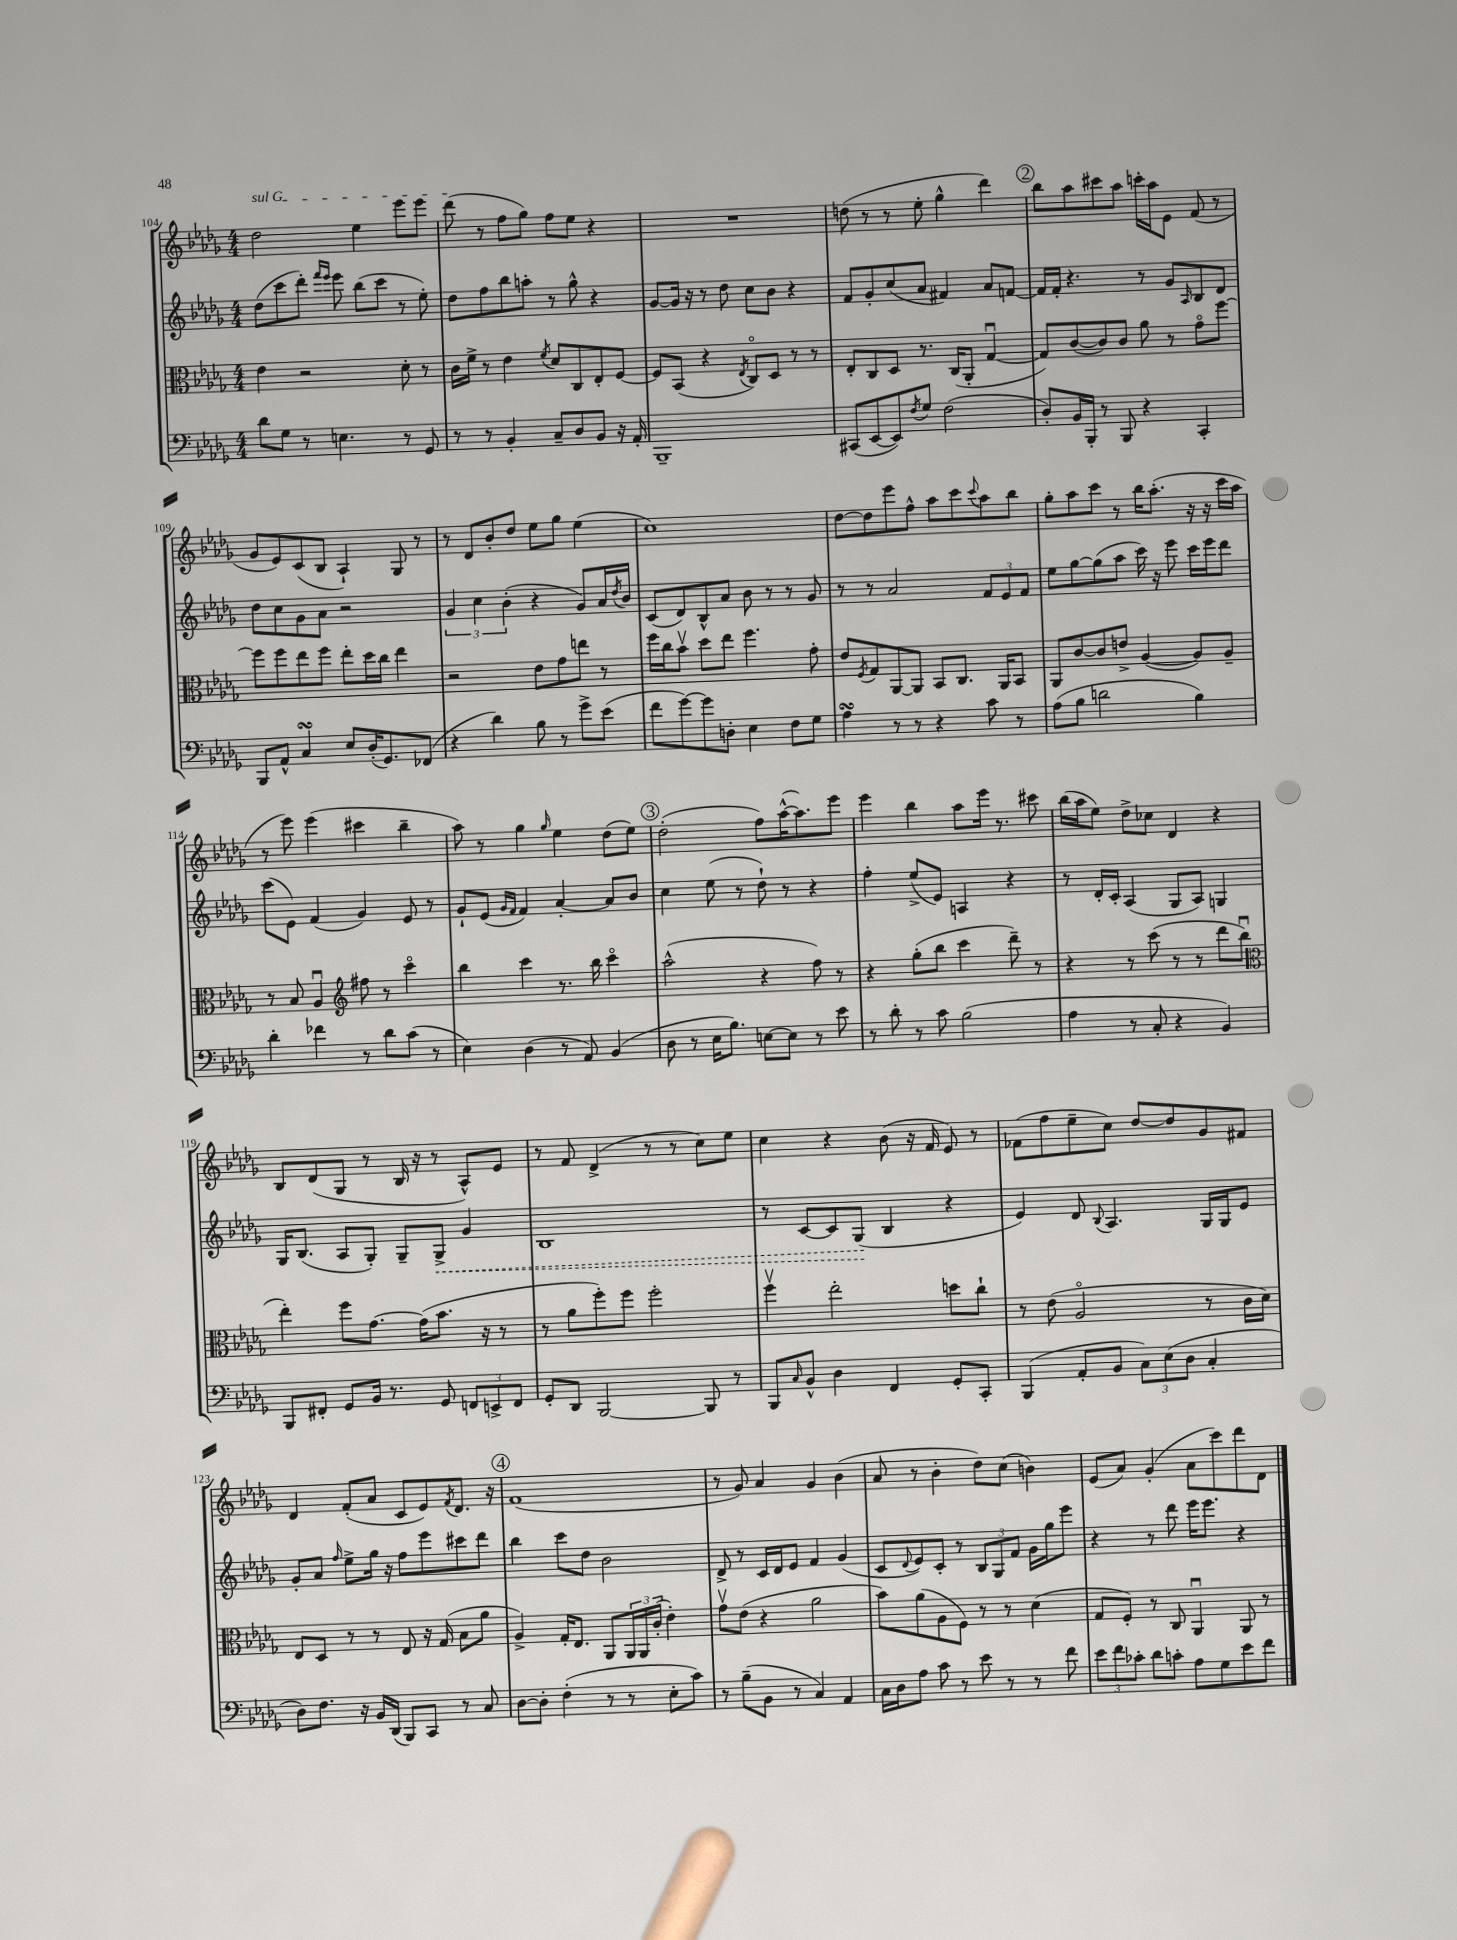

**kern	**kern	**kern	**kern
*staff4	*staff3	*staff2	*staff1
*clefF4	*clefC3	*clefG2	*clefG2
*k[b-e-a-d-g-]	*k[b-e-a-d-g-]	*k[b-e-a-d-g-]	*k[b-e-a-d-g-]
*M4/4	*M4/4	*M4/4	*M4/4
8d-	4e-	(8dd-	2dd-
8G-	.	8ccc	.
8r	2r	8ddd-')	.
.	.	16qqfff	.
.	.	16qqeee-	.
4.E	.	8eee-	.
.	.	(8bb-	4ee-
.	.	8ccc	.
8r	8d-'	8r	8eee-
8GG-	8r	8ee-')	8eee-
=	=	=	=
8r	16c	8dd-	(8ddd-
.	16f^	.	.
8r	8r	8ff	8r
4BB-'	4e-	8bb-	8ff
.	.	8aa'	8gg-)
.	8qf	.	.
8C~	8d-	8r	8ff
8D-	8C	8gg-^^	8ee-
8BB-	8E-'	4r	4r
16r	[8F	.	.
16AA-'	.	.	.
=	=	=	=
1BBB-~	8F]	[8g-	1r
.	(8BB-	16g-]	.
.	.	16r	.
.	4r	8r	.
.	.	8dd-	.
.	8qE-	.	.
.	8Co)	8cc	.
.	8D-	8b-	.
.	8r	4r	.
.	8r	.	.
=	=	=	=
(8CC#	8E-'	8f	(8dd
[8EE-	8C	8g-'	8r
8EE-])	8D-	(8cc	8r
8qF	.	.	.
8G-	8.r	8a-	8ee-'
(2F	.	4f#)	4gg-^^
.	(16C	.	.
.	8AA-'	.	.
.	[4G-u	8a-	4ddd-)
.	.	[8f	.
=	=	=	=
8D-')	8G-])	16f]	8bb-
.	.	16f'	.
16BB-	([8c	4.r	8aa-
16BBB-'	.	.	.
8r	8c])	.	8ccc#
8BBB-	8c	.	8aa-
4r	8a-	8r	16ccc'
.	.	.	16aa-
.	8r	8g-	8e-
.	.	16qqA-	.
4CC'	8g-o	8B-	(8f
.	[8ff	8d-	8r
=	=	=	=
8BBB-	8ff]	8dd-	8g-
8AA-^^	8ff	8cc	8e-)
4C	8ee-	8g-	(8c
.	8ff	8a-	8B-
8E-	8ee-'	2r	4A-`)
(16D-'	16dd-	.	.
8.GG-)	16cc	.	.
.	4ee-	.	8G-
(8FF-	.	.	8r
=	=	=	=
4r	2r	6g-	8r
.	.	.	8d-
.	.	6cc	.
4d-)	.	.	8b-'
.	.	(6b-'	.
.	.	.	8dd-
8B-	8e-	4r	8ee-
8r	8g-	.	8gg-
8g-^	8ee	8g-)	(4ee-
(8e-	8r	16a-	.
.	.	8qdd-	.
.	.	16b-	.
=	=	=	=
8f	16ff	(8c	1cc)
.	16cc	.	.
[8g-)	8b-v	8d-)	.
8g-]	8dd-	8B-^^	.
8D'	8ee-	8a-	.
4E-	4.ff	8b-	.
.	.	8r	.
8F	.	8r	.
8G-	8g-'	8g-	.
=	=	=	=
4A-	8e-	8r	[8dd-
.	8qF	.	.
.	8G-	8r	8dd-]
8r	[8AA-	2a-	8eee-
8r	8AA-]	.	8ff^^
4r	8BB-	.	8aa-
.	8.C	.	8ccc
.	.	.	8qqccc
8c	.	12f	8aa-
.	16AA-	.	.
.	.	12e-	.
8r	8BB-	.	8bb-
.	.	12f	.
=	=	=	=
(8A-	8AA-	8ee-	8gg-'
8B-	[8c	[8gg-	8aa-
2d	8c]	(8gg-]	8ccc
.	8e^	8aa-	8r
.	([4A-	16ccc)	16bb-
.	.	16r	(8.aa-'
.	.	8eee-	.
4B-)	8A-])	16ccc	16r
.	.	16eee-	16r
.	8A-~	8ddd-	16ccc
.	.	.	16aa-
=	=	=	=
4d-'	8r	(8ccc	8r
.	8B-	8e-)	8eee-)
4f-	4A-u	(4f	(4eee-
*	*clefG2	*	*
8r	8ff#	4g-)	4ccc#
8d-	8r	.	.
(8c	4ccco	8e-	4bb-~
8r	.	8r	.
=	=	=	=
4E-)	4bb-	8g-`	8aa-)
.	.	(8e-	8r
.	.	16qqg-	.
.	.	16qqf	.
(4D-	4ccc	4f)	4gg-
.	.	.	16qqgg-
8r	8.r	[4a-'	4ee-
8AA-)	.	.	.
.	16bb-	.	.
(4BB-	4ccco	8a-]	(8dd-
.	.	8b-	8ee-)
=	=	=	=
8D-	(2aa-^^	4cc	(2dd-'
8r	.	.	.
16E-	.	(8ee-	.
8.B-)	.	.	.
.	.	8r	.
[8E	4r	8dd-`)	8ff)
8E]	.	8r	([16aa-^^
.	.	.	8.aa-])
8r	8ff)	4r	.
8e-	8r	.	8eee-
=	=	=	=
8r	4r	4ff'	4eee-
8d-'	.	.	.
8r	(8gg-'	(8ee-^	4bb-
8c	8bb-	8e-)	.
(2B-	4ccc	4A	8aa-
.	.	.	16eee-
.	.	.	8.r
.	8ddd-~)	4r	.
.	8r	.	8ccc#
=	=	=	=
4A-	4r	8r	(16bb-
.	.	.	16aa-
.	.	16d-'	8ee-)
.	.	16c'	.
8r	8r	(4A-	8dd-^
8C'	(8ccc	.	8cc-
4r	8r	8G-	4d-
.	8r	8A-)	.
4BB-)	8ddd-	4G	4r
.	8bb-u	.	.
=	=	=	=
*	*clefC3	*	*
8BBB-	4ee-')	16G-	8B-
.	.	(8.B-	.
8FF#'	.	.	(8d-
8GG-	8ff	8A-	8G-
16BB-	[8.g-	8G-')	8r
8.r	.	.	.
.	.	8G-~	16B-
.	(16g-]	.	16r
8GG-	8.b-	8G-^	8r
12FF	.	4g-	8A-^^)
.	16r	.	.
12EE^	.	.	.
.	8r	.	8e-
12FF	.	.	.
=	=	=	=
8GG-'	8r	1B-	8r
8DD-	8a-	.	8f
[2BBB-	8ff')	.	(4d-^
.	8ff	.	.
.	2ff'	.	8r
.	.	.	8r
8BBB-]	.	.	8cc)
8r	.	.	8ee-
=	=	=	=
8BBB-	4ffv	8r	4cc
16qqC	.	.	.
8BB-^^	.	[8c	.
4D-	2ee-'	8c]	4r
.	.	(8G-	.
4FF	.	4B-	(8b-
.	.	.	16r
.	.	.	16f
8GG-'	8dd	4r	8e-)
8CC'	8cc`	.	8r
=	=	=	=
(4BBB-	8r	4e-)	(8f-
.	(8e-	.	8ff
8AA-'	2A-o	8d-	8ee-~
.	.	8qqB-	.
8BB-	.	4.A-	8cc)
12C)	.	.	[8dd-
(12E-	.	.	.
.	.	.	8dd-]
12D-	.	.	.
4C'	8r	16G-	8g-
.	.	16G-	.
.	16c	8e-	8f#
.	16d-)	.	.
=	=	=	=
8D-)	8E-	8g-'	4d-
8.F	8D-	8a-	.
.	.	16qqff	.
.	8r	8ee-^	(8f'
16r	.	.	.
16BB-	8r	16gg-	8a-
(16DD-	.	16r	.
8BBB-)	8E-	8ff	8c
8CC	16r	8eee-	8e-)
.	(16G-	.	.
.	.	.	8qf
8r	8B-	8ccc#	8.d-
8C	8a-	8ddd-	.
.	.	.	16r
=	=	=	=
[8D-	4A-^)	4bb-	(1f
8D-']	.	.	.
(4F'	16G-'	8ccc	.
.	8.E-	.	.
.	.	8dd-	.
8r	8AA-	2b-	.
8r	24AA-	.	.
.	24AA-	.	.
.	(24c'	.	.
8E-'	4e-')	.	.
8c)	.	.	.
=	=	=	=
8r	8g-v	8d-^	8r
(8B-~	(8e-	8r	8g-)
8BB-	4r	16c	4a-
.	.	16d-	.
8r	.	8e-	.
4C)	2a-	4f	4g-
4AA-	.	(4g-	(4b-
=	=	=	=
16C	8b-)	8c	8a-
16D-	.	.	.
.	.	8qqd-	.
8A-	(8a-	8e-)	8r
8c	8A-	8c'	4b-'
8r	8F)	8r	.
8e-	8r	12B-	8dd-)
.	.	12G-	.
8r	8r	.	(8cc
.	.	12f	.
8r	(4d-	16g-	4b)
.	.	16gg-	.
8f	.	8eee-	.
=	=	=	=
12e-	8G-	4r	(8e-
12f	.	.	.
.	8F')	.	8a-)
12c-'	.	.	.
8d-	8r	8r	(4g-'
8c'	8C	8ddd-	.
8A-	4AA-u	16eee-	8a-
.	.	8.eee-	.
8G-	.	.	8ccc)
8e-	8AA-	4r	8ddd-
8f	8r	.	8d-
==	==	==	==
*-	*-	*-	*-
